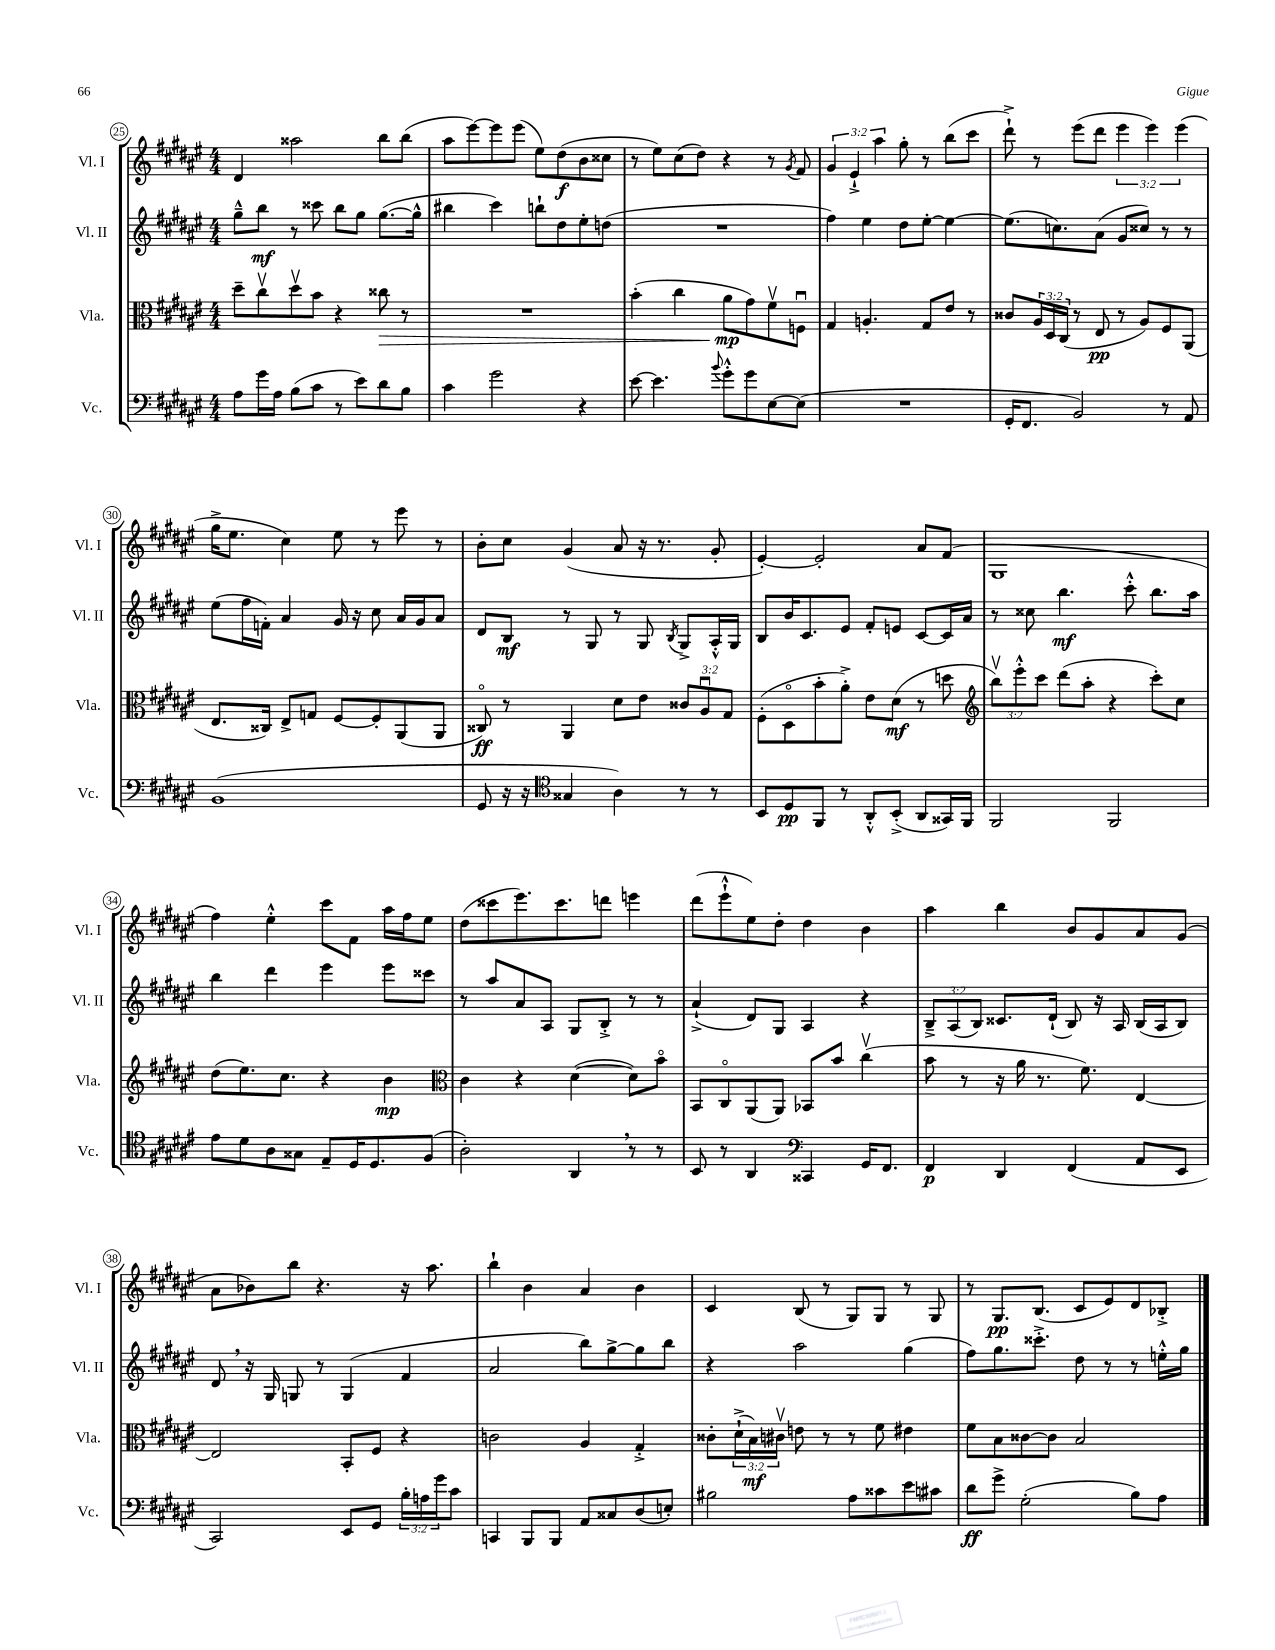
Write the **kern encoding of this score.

**kern	**dynam	**kern	**dynam	**kern	**dynam	**kern	**dynam
*part4	*part4	*part3	*part3	*part2	*part2	*part1	*part1
*staff4	*staff4	*staff3	*staff3	*staff2	*staff2	*staff1	*staff1
*I"Vc.	*	*I"Vla.	*	*I"Vl. II	*	*I"Vl. I	*
*I'Vc.	*	*I'Vla.	*	*I'Vl. II	*	*I'Vl. I	*
*clefF4	*	*clefC3	*	*clefG2	*	*clefG2	*
*k[f#c#g#d#a#e#]	*	*k[f#c#g#d#a#e#]	*	*k[f#c#g#d#a#e#]	*	*k[f#c#g#d#a#e#]	*
*M4/4	*	*M4/4	*	*M4/4	*	*M4/4	*
=25	=25	=25	=25	=25	=25	=25	=25
8A#\L	.	8dd#~\L	.	8gg#~^^\L	.	4d#/	.
16g#\L	.	8cc#v\	.	8bb\J	mf	.	.
16A#\JJ	.	.	.	.	.	.	.
(8B\L	.	8dd#v\	.	8r	.	2aa##X\	.
8c#\J	.	8b\J	.	8ccc##X\	.	.	.
8r	.	4r	.	8bb\L	.	.	.
8e#\L)	.	.	.	8gg#\J	.	.	.
!	!	!	!LO:HP:b	!	!	!	!
8d#\	.	8cc##X\	>	([8.gg#\L	.	8bb\L	.
8B\J	.	8r	.	.	.	(8bb\J	.
.	.	.	.	16gg#^^\Jk]	.	.	.
=26	=26	=26	=26	=26	=26	=26	=26
4c#\	.	1r	.	4bb#X\	.	8aa#\L	.
.	.	.	.	.	.	[8eee#\)	.
2g#\	.	.	.	4ccc#\)	.	8eee#\]	.
.	.	.	.	.	.	(8eee#\J	.
.	.	.	.	8bbn`\L	.	8ee#\L)	.
.	.	.	.	8dd#\	.	(8dd#\	f
4r	.	.	.	8ee#'\	.	8b\	.
.	.	.	.	(8ddn\J	.	8cc##X\J	.
=27	=27	=27	=27	=27	=27	=27	=27
[8e#\	.	(4b'\	.	1r	.	8r	.
4.e#\]	.	.	.	.	.	8ee#\L)	.
.	.	4cc#\	.	.	.	(8cc#\	.
.	.	.	.	.	.	8dd#\J)	.
8qqb/	.	.	.	.	.	.	.
8g#'^^\L	.	8a#\L	mp	.	.	4r	.
8g#\	.	8g#\)	]	.	.	.	.
[8E#\	.	8f#v\	.	.	.	8r	.
.	.	.	.	.	.	8qg#/	.
(8E#\J]	.	8Fnu\J	.	.	.	8f#/	.
=28	=28	=28	=28	=28	=28	=28	=28
1r	.	4G#/	.	4ff#\)	.	6g#/	.
.	.	.	.	.	.	6e#`^/	.
.	.	4.An'/	.	4ee#\	.	.	.
.	.	.	.	.	.	6aa#\	.
.	.	.	.	8dd#\L	.	8gg#'\	.
.	.	8G#/L	.	[8ee#'\J	.	8r	.
.	.	8e#/J	.	4ee#\_	.	(8bb\L	.
.	.	8r	.	.	.	8ccc#\J	.
=29	=29	=29	=29	=29	=29	=29	=29
16GG#'/KL	.	8c##X/L	.	(8.ee#\L]	.	8ddd#`^\)	.
8.FF#/J	.	.	.	.	.	.	.
.	.	24A#/L	.	.	.	8r	.
.	.	24D#/	.	.	.	.	.
.	.	.	.	8.ccn\)	.	.	.
.	.	(24C#/JJ	.	.	.	.	.
2BB/)	.	8r	.	.	.	(8eee#\L	.
.	.	8E#/	pp	(8a#\J	.	8ddd#\J	.
.	.	8r	.	8g#/L	.	6eee#\	.
.	.	8A#/L)	.	8cc##X/J)	.	.	.
.	.	.	.	.	.	6eee#\)	.
8r	.	8F#/	.	8r	.	.	.
.	.	.	.	.	.	(6eee#\	.
8AA#/	.	(8AA#/J	.	8r	.	.	.
!!LO:LB:g=z
=30	=30	=30	=30	=30	=30	=30	=30
(1BB	.	8.E#/L	.	(8ee#\L	.	16gg#^\KL	.
.	.	.	.	.	.	8.ee#\J	.
.	.	.	.	16ff#\L	.	.	.
.	.	16C##X/Jk)	.	16fn'\JJ)	.	.	.
.	.	8E#^/L	.	4a#/	.	4cc#\)	.
.	.	8Gn/J	.	.	.	.	.
.	.	[8F#/L	.	16g#/	.	8ee#\	.
.	.	.	.	16r	.	.	.
.	.	8F#'/]	.	8cc#\	.	8r	.
.	.	(8AA#/	.	16a#/LL	.	8eee#\	.
.	.	.	.	16g#/J	.	.	.
.	.	8AA#/J	.	8a#/J	.	8r	.
=31	=31	=31	=31	=31	=31	=31	=31
8GG#/	.	8C##X/)	ff	8d#/L	.	8b'\L	.
16r	.	8r	.	8B/J	mf	8cc#\J	.
16r	.	.	.	.	.	.	.
*clefC4	*	*	*	*	*	*	*
4G##X/	.	4AA#/	.	8r	.	(4g#/	.
.	.	.	.	8G#/	.	.	.
4A#\)	.	8d#\L	.	8r	.	8a#/	.
.	.	8e#\J	.	8G#/	.	16r	.
.	.	.	.	.	.	8.r	.
.	.	.	.	8qB/	.	.	.
8r	.	12c##X/L	.	8G#^/L	.	.	.
.	.	12A#u/	.	.	.	.	.
8r	.	.	.	16A#'^^/L	.	8g#'/	.
.	.	12G#/J	.	.	.	.	.
.	.	.	.	16G#/JJ	.	.	.
=32	=32	=32	=32	=32	=32	=32	=32
8BB/L	.	(8F#'\L	.	8B/L	.	[4e#'/)	.
8D#/	pp	8D#\	.	16b/K	.	.	.
.	.	.	.	8.c#/	.	.	.
8FF#/J	.	8b'\	.	.	.	2e#'/]	.
8r	.	8a#'^\J)	.	8e#/J	.	.	.
8AA#'^^/L	.	8e#\L	.	8f#'/L	.	.	.
(8BB'^/J	.	(8d#\J	mf	8en/J	.	.	.
8AA#/L	.	8r	.	[8c#/L	.	8a#/L	.
16GG##X/L)	.	8ddn\	.	16c#/L]	.	(8f#/J	.
16FF#/JJ	.	.	.	16a#/JJ	.	.	.
=33	=33	=33	=33	=33	=33	=33	=33
*	*	*clefG2	*	*	*	*	*
2FF#/	.	12bbv\L)	.	8r	.	1G#	.
.	.	12eee#'^^\	.	.	.	.	.
.	.	.	.	8cc##X\	.	.	.
.	.	12ccc#\J	.	.	.	.	.
.	.	(8ddd#\L	.	4.bb\	mf	.	.
.	.	8aa#'\J	.	.	.	.	.
2FF#/	.	4r	.	.	.	.	.
.	.	.	.	8ccc#'^^\	.	.	.
.	.	8ccc#'\L)	.	8.bb\L	.	.	.
.	.	8cc#\J	.	.	.	.	.
.	.	.	.	16aa#\Jk	.	.	.
!!LO:LB:g=z
=34	=34	=34	=34	=34	=34	=34	=34
8e#\L	.	(8dd#\L	.	4bb\	.	4ff#\)	.
8d#\	.	8.ee#\)	.	.	.	.	.
8A#\	.	.	.	4ddd#\	.	4ee#'^^\	.
.	.	8.cc#\J	.	.	.	.	.
8G##X\J	.	.	.	.	.	.	.
8E#~/L	.	4r	.	4eee#\	.	8ccc#\L	.
16D#/K	.	.	.	.	.	8f#\J	.
8.D#/	.	.	.	.	.	.	.
.	.	4b\	mp	8eee#\L	.	16aa#\LL	.
.	.	.	.	.	.	16ff#\J	.
(8F#/J	.	.	.	8ccc##X\J	.	8ee#\J	.
=35	=35	=35	=35	=35	=35	=35	=35
*	*	*clefC3	*	*	*	*	*
2A#'\)	.	4c#\	.	8r	.	(8dd#\L	.
.	.	.	.	8aa#/L	.	8ccc##X\	.
.	.	4r	.	8a#/	.	8.eee#\)	.
.	.	.	.	8A#/J	.	.	.
.	.	.	.	.	.	8.ccc##\	.
4AA#,/	.	([4d#\	.	8G#/L	.	.	.
.	.	.	.	8B'^/J	.	8dddn\J	.
8r	.	8d#\L])	.	8r	.	4eeen\	.
8r	.	8b\J	.	8r	.	.	.
=36	=36	=36	=36	=36	=36	=36	=36
8BB/	.	8BB/L	.	(4a#`^/	.	(8ddd#\L	.
8r	.	8C#/	.	.	.	8eee#`^^\	.
4AA#/	.	(8AA#/	.	8d#/L)	.	8ee#\)	.
.	.	8AA#/J)	.	8G#/J	.	8dd#'\J	.
*clefF4	*	*	*	*	*	*	*
4CC##X/	.	8BB-X/L	.	4A#/	.	4dd#\	.
.	.	8b/J	.	.	.	.	.
16GG#/KL	.	(4cc#v\	.	4r	.	4b\	.
8.FF#/J	.	.	.	.	.	.	.
=37	=37	=37	=37	=37	=37	=37	=37
4FF#/	p	8b\	.	12B~^/L	.	4aa#\	.
.	.	.	.	(12A#/	.	.	.
.	.	8r	.	.	.	.	.
.	.	.	.	12B/J)	.	.	.
4DD#/	.	16r	.	8.c##X/L	.	4bb\	.
.	.	16a#\	.	.	.	.	.
.	.	8.r	.	.	.	.	.
.	.	.	.	(16d#`/Jk	.	.	.
(4FF#/	.	.	.	8B/)	.	8b/L	.
.	.	8.f#\)	.	.	.	.	.
.	.	.	.	16r	.	8g#/	.
.	.	.	.	16A#/	.	.	.
8AA#/L	.	[4E#/	.	(16B/LL	.	8a#/	.
.	.	.	.	16A#/J	.	.	.
8EE#/J	.	.	.	8B/J)	.	(8g#/J	.
!!LO:LB:g=z
=38	=38	=38	=38	=38	=38	=38	=38
2CC#/)	.	2E#/]	.	8d#,/	.	8a#\L	.
.	.	.	.	16r	.	8b-X\)	.
.	.	.	.	16G#/	.	.	.
.	.	.	.	8Gn/	.	8bb\J	.
.	.	.	.	8r	.	4.r	.
8EE#/L	.	8BB'/L	.	(4G/	.	.	.
8GG#/J	.	8F#/J	.	.	.	.	.
24B'\LL	.	4r	.	4f#/	.	16r	.
24An\	.	.	.	.	.	.	.
.	.	.	.	.	.	8.aa#\	.
24g#\J	.	.	.	.	.	.	.
8c#\J	.	.	.	.	.	.	.
=39	=39	=39	=39	=39	=39	=39	=39
4CCn/	.	2cn\	.	2a#/	.	4bb`\	.
8BBB/L	.	.	.	.	.	4b\	.
8BBB/J	.	.	.	.	.	.	.
8AA#/L	.	4A#/	.	8bb\L)	.	4a#/	.
8C##X/	.	.	.	[8gg#^\	.	.	.
(8D#/	.	4G#'^/	.	8gg#\]	.	4b\	.
8En'/J)	.	.	.	8bb\J	.	.	.
=40	=40	=40	=40	=40	=40	=40	=40
2B#X\	.	8c##X'\L	.	4r	.	4c#/	.
.	.	(24d#`^\L	.	.	.	.	.
.	.	24B\)	mf	.	.	.	.
.	.	24c#Xv\JJ	.	.	.	.	.
.	.	8en\	.	2aa#\	.	(8B/	.
.	.	8r	.	.	.	8r	.
8A#\L	.	8r	.	.	.	8G#/L)	.
8c##X\	.	8f#\	.	.	.	8G#/J	.
8e#\	.	4e#X\	.	(4gg#\	.	8r	.
8c#X\J	.	.	.	.	.	8G#/	.
=41	=41	=41	=41	=41	=41	=41	=41
8d#\L	ff	8f#\L	.	8ff#\L)	.	8r	.
8g#^\J	.	8B\	.	8.gg#\	.	8.G#/L	pp
(2G#'\	.	[8c##X\	.	.	.	.	.
.	.	.	.	8.ccc##X'^\J	.	(8.B/J	.
.	.	8c##\J]	.	.	.	.	.
.	.	2B/	.	8dd#\	.	8c#/L	.
.	.	.	.	8r	.	8e#/)	.
8B\L)	.	.	.	8r	.	8d#/	.
8A#\J	.	.	.	16een'^^\LL	.	8B-X'^/J	.
.	.	.	.	16gg#\JJ	.	.	.
==	==	==	==	==	==	==	==
*-	*-	*-	*-	*-	*-	*-	*-
